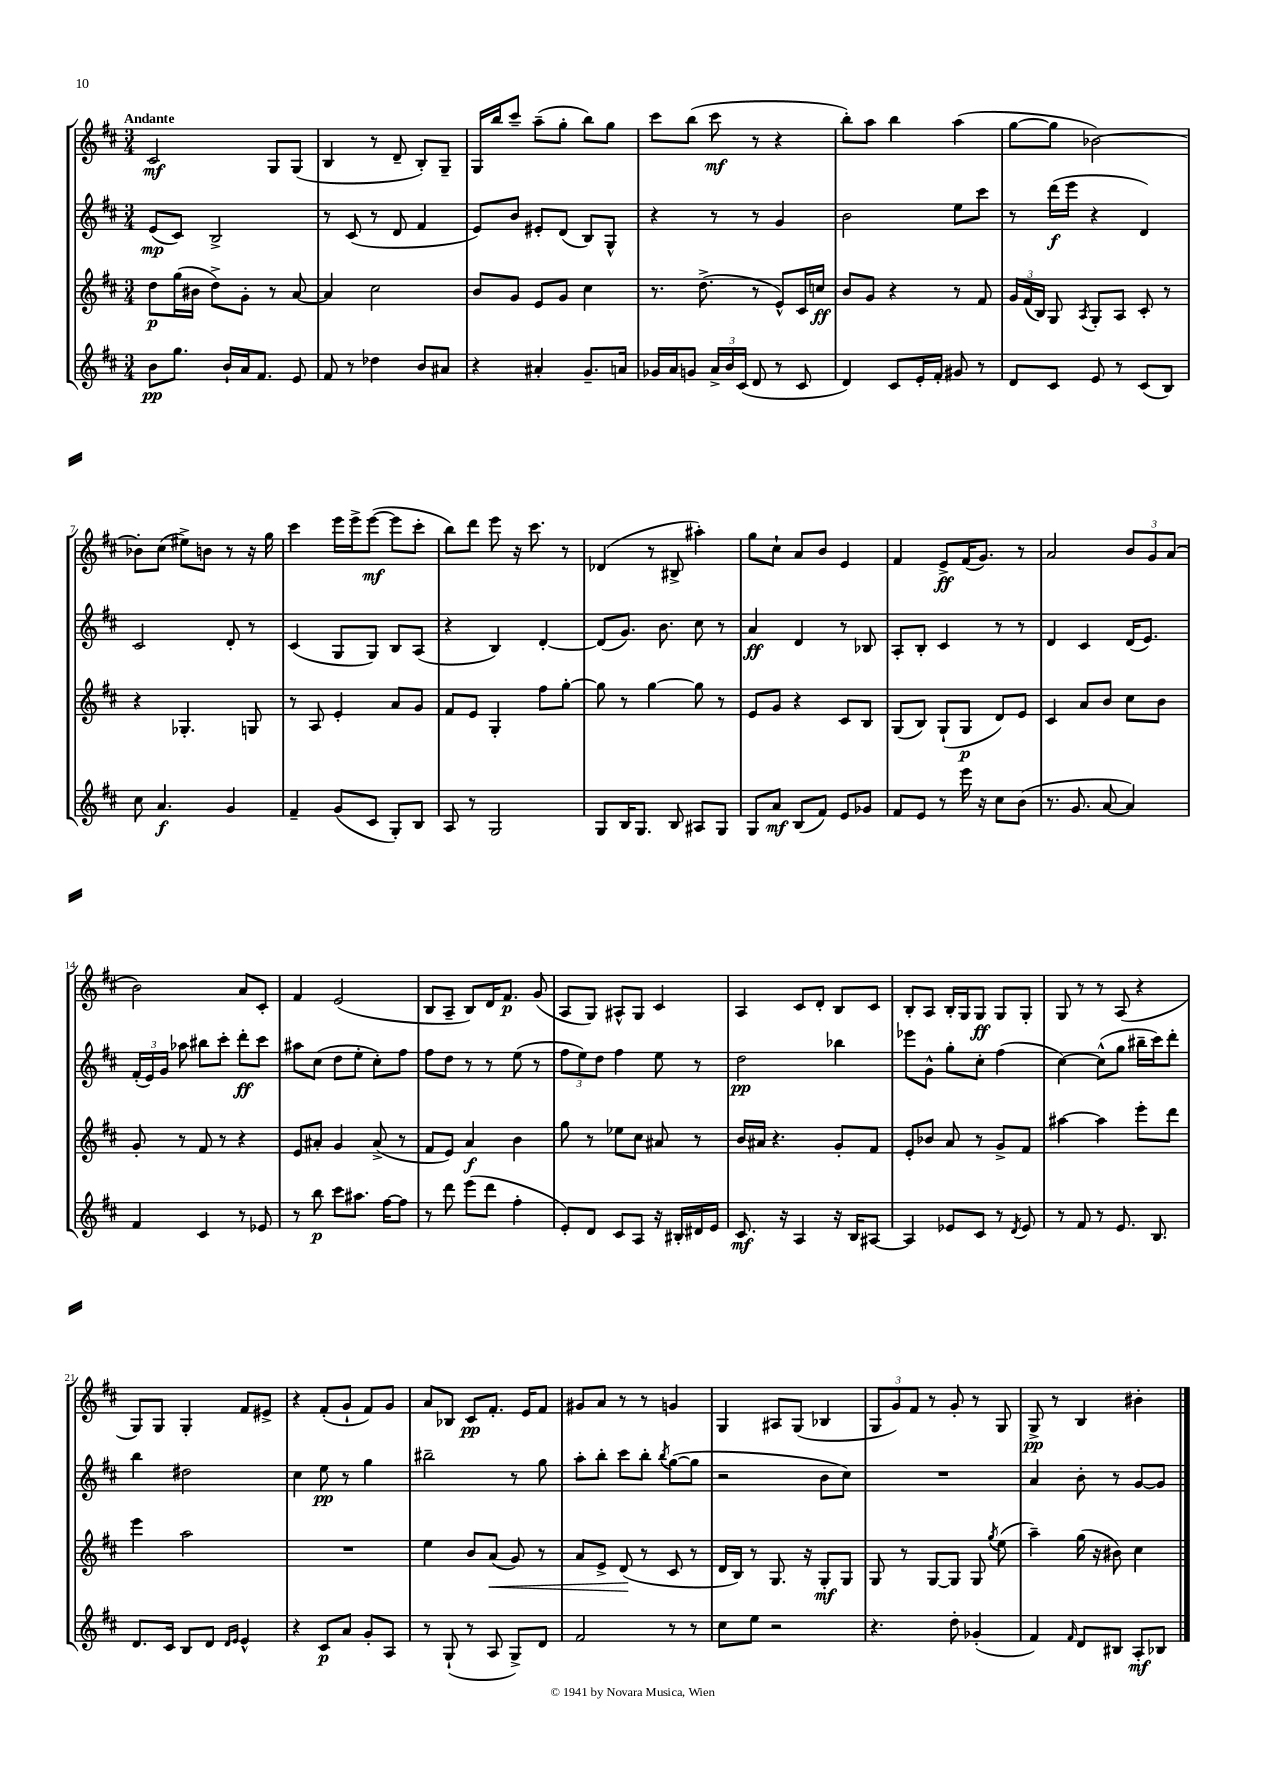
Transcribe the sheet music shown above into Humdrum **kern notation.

**kern	**kern	**kern	**kern
*staff4	*staff3	*staff2	*staff1
*clefG2	*clefG2	*clefG2	*clefG2
*k[f#c#]	*k[f#c#]	*k[f#c#]	*k[f#c#]
*M3/4	*M3/4	*M3/4	*M3/4
8b	8dd	(8e	2c#
8.gg	(16gg	8c#)	.
.	16b#	.	.
.	8dd^)	2B^	.
16b`	.	.	.
16a	8g'	.	.
8.f#	.	.	.
.	8r	.	8G
8e	[8a	.	(8G
=	=	=	=
8f#	4a]	8r	4B
8r	.	(8c#	.
4dd-	2cc#	8r	8r
.	.	8d	8d~
8b	.	4f#	8B')
8a#	.	.	8G~
=	=	=	=
4r	8b	8e)	16G
.	.	.	16bb
.	8g	8b	8ccc#~
4a#'	8e	8e#'	(8aa~
.	8g	(8d	8gg'
8.g~	4cc#	8B)	8bb)
.	.	8G^^	8gg
16a	.	.	.
=	=	=	=
16g-	8.r	4r	8ccc#
16a	.	.	.
8g	.	.	(8bb
.	(8.dd^	.	.
24a^	.	8r	8ccc#
24b	.	.	.
(24c#	.	.	.
8d	8r	8r	8r
8r	8e^^)	4g	4r
8c#	16c#	.	.
.	16cc	.	.
=	=	=	=
4d)	8b	2b	8bb')
.	8g	.	8aa
8c#	4r	.	4bb
16e'	.	.	.
16f#'	.	.	.
8g#	8r	8ee	(4aa
8r	8f#	8ccc#	.
=	=	=	=
8d	24g	8r	[8gg
.	(24f#	.	.
.	24B)	.	.
8c#	8G	(16ddd	8gg]
.	.	16eee	.
.	8qA	.	.
8e	8G'	4r	[2b-)
8r	8A	.	.
(8c#	8c#'	4d)	.
8B)	8r	.	.
=	=	=	=
8cc#	4r	2c#	8b-']
4.a	.	.	(8cc#
.	4.G-'	.	8ee#^)
.	.	.	8b
4g	.	8d'	8r
.	8G	8r	16r
.	.	.	16gg
=	=	=	=
4f#~	8r	(4c#	4ccc#
.	8A	.	.
(8g	4e'	8G	16eee
.	.	.	16eee^
8c#	.	8G)	([8eee
8G')	8a	8B	8eee]
8B	8g	(8A	8ccc#'
=	=	=	=
8A	8f#	4r	8bb)
8r	8e	.	8ddd
2G	4G'	4B)	8eee
.	.	.	16r
.	.	.	8.ccc#
.	8ff#	[4d'	.
.	[8gg'	.	8r
=	=	=	=
8G	8gg]	(8d]	(4d-
16B	8r	8.g)	.
8.G	.	.	.
.	[4gg	.	8r
.	.	8.b	.
8B	.	.	8B#^
8A#	8gg]	8cc#	4aa#')
8G	8r	8r	.
=	=	=	=
8G	8e	4a	8gg
8a	8g	.	8cc#`
(8B	4r	4d	8a
8f#)	.	.	8b
8e	8c#	8r	4e
8g-	8B	8B-	.
=	=	=	=
8f#	(8G	8A'	4f#
8e	8B)	8B'	.
8r	(8G`	4c#	8e^
16eee	8G	.	(16f#
16r	.	.	8.g)
8cc#	8d)	8r	.
(8b	8e	8r	8r
=	=	=	=
8.r	4c#	4d	2a
8.g	.	.	.
.	8a	4c#	.
[8a	8b	.	.
4a])	8cc#	(16d	12b
.	.	8.e)	.
.	.	.	12g
.	8b	.	.
.	.	.	(12a
=	=	=	=
4f#	8g'	(24f#'	2b)
.	.	24e)	.
.	.	24g	.
.	8r	8aa-	.
4c#	8f#	8bb#	.
.	8r	8ccc#'	.
8r	4r	8ddd'	8a
8e-	.	8ccc#	8c#'
=	=	=	=
8r	8e	8aa#	4f#
8bb	8a#'	(8cc#	.
8ccc#	4g	8dd	(2e
8.aa#	.	8ee'	.
.	(8a#^	8cc#')	.
[16ff#	.	.	.
8ff#]	8r	8ff#	.
=	=	=	=
8r	8f#	8ff#	8B
8ddd	8e)	8dd	8A~
(8eee	4a	8r	8B)
8ddd	.	8r	16d
.	.	.	8.f#
4ff#'	4b	(8ee	.
.	.	8r	(8g
=	=	=	=
8e')	8gg	12ff#	8A
.	.	12ee)	.
8d	8r	.	8G)
.	.	12dd	.
8c#	8ee-	4ff#	8A#^^
8A	8cc#	.	8G
16r	8a#	8ee	4c#
16B#'	.	.	.
16d#	8r	8r	.
16e	.	.	.
=	=	=	=
8.c#	16b	2dd	4A
.	16a#	.	.
.	4.r	.	.
16r	.	.	.
4A	.	.	8c#
.	.	.	8d'
16r	8g'	4bb-	8B
16B	.	.	.
[8A#	8f#	.	8c#
=	=	=	=
4A#]	8e'	8eee-	8B'
.	8b-	8g^^	8A
8e-	8a	8gg'	16B'
.	.	.	16G
8c#	8r	8cc#'	8G
8r	8g^	(4ff#	8G
8qd	.	.	.
8e-	8f#	.	8G'
=	=	=	=
8r	[4aa#	[4cc#)	8G
8f#	.	.	8r
8r	4aa#]	(8cc#^^]	8r
8.e	.	8gg	(8A
.	8eee'	16bb#~	4r
8.B	.	16ccc#)	.
.	8ddd	8ddd'	.
=	=	=	=
8.d	4eee	4bb	8G)
.	.	.	8G
16c#	.	.	.
8B	2aa	2dd#	4G'
8d	.	.	.
16qqd	.	.	.
16qqe	.	.	.
4e^^	.	.	8f#
.	.	.	8e#^
=	=	=	=
4r	2.r	4cc#	4r
8c#	.	8ee	(8f#'
8a	.	8r	8g`
8g'	.	4gg	8f#)
8A	.	.	8g
=	=	=	=
8r	4ee	2bb#~	8a
(8G`	.	.	8B-
8r	8b	.	8c#
8A	(8a	.	8.f#'
8G^)	8g)	8r	.
.	.	.	16e
8d	8r	8gg	8f#
=	=	=	=
2f#	8a	8aa'	8g#
.	8e^	8bb'	8a
.	(8d	8ccc#	8r
.	8r	8bb'	8r
.	.	8qbb	.
8r	8c#	([8gg	4g
8r	8r	8gg]	.
=	=	=	=
8cc#	16d	2r	4G
.	16B)	.	.
8ee	8r	.	.
2r	8.G	.	8A#
.	.	.	(8G
.	16r	.	.
.	8G'	8b	4B-
.	8G	8cc#)	.
=	=	=	=
4.r	8G	2.r	12G
.	.	.	12g)
.	8r	.	.
.	.	.	12f#
.	[8G	.	8r
8dd'	8G]	.	8g'
(4g-'	8G	.	8r
.	8qgg	.	.
.	(8ee	.	8G
=	=	=	=
4f#)	4aa~)	4a	8G^
.	.	.	8r
16qqf#	.	.	.
8d	(16gg	8b'	4B
.	16r	.	.
8B#	8b#)	8r	.
8A'	4cc#	[8g	4b#'
8B-	.	8g]	.
==	==	==	==
*-	*-	*-	*-
